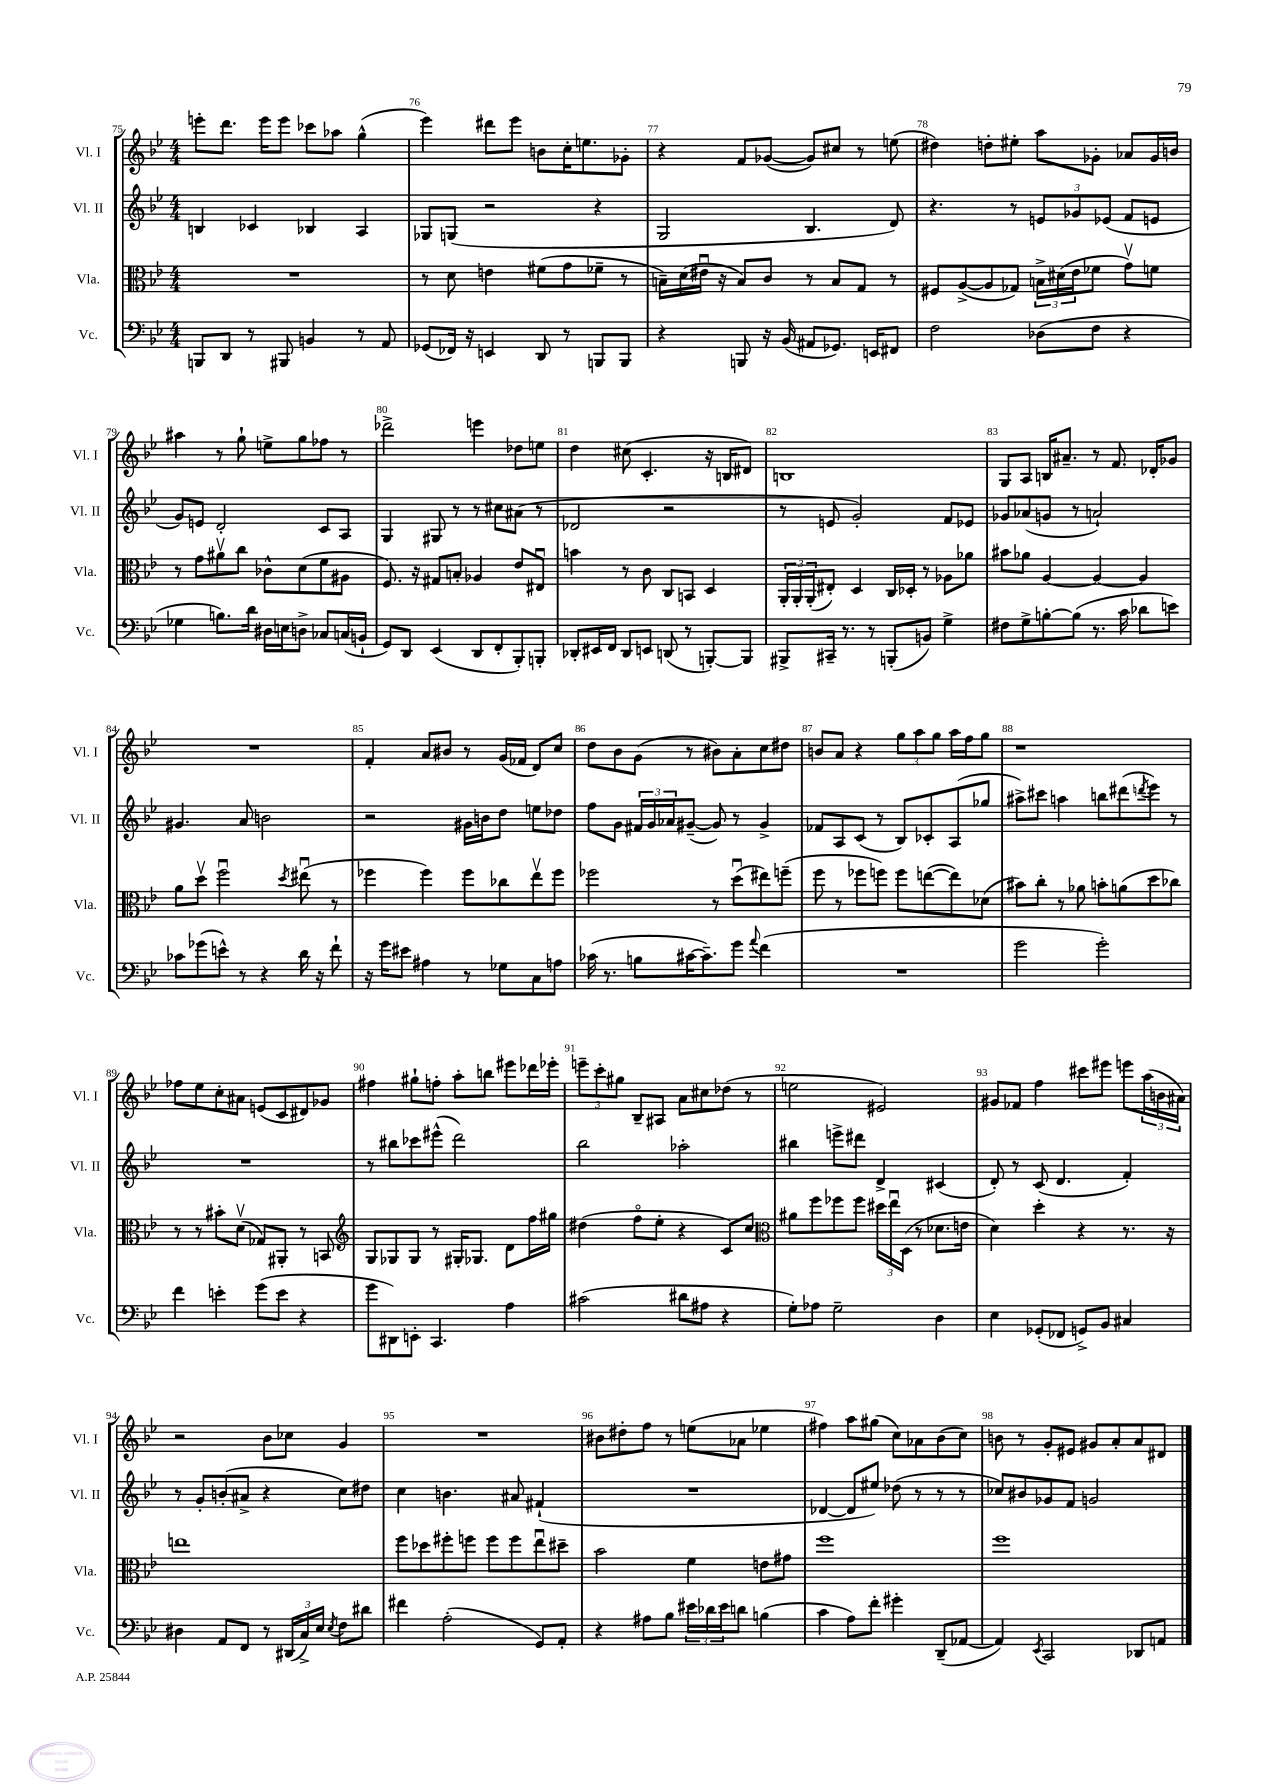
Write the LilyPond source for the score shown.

<<
\new StaffGroup <<
\new Staff = "s0" \with { instrumentName = "Vl. I" shortInstrumentName = "Vl. I" } {
    \clef treble \key bes \major \numericTimeSignature \time 4/4
    e'''8-. d'''8. e'''16 e'''8 ces'''8 aes''8 g''4-^( |
    ees'''4) dis'''8 ees'''8 b'8 c''16-. e''8. ges'8-. |
    r4 f'8 ges'8~( ges'8) cis''8 r8 e''8( |
    dis''4) d''8-. eis''8-. a''8 ges'8-. aes'8 ges'16 b'16 |
    ais''4 r8 g''8-! e''8-> g''8 fes''8 r8 |
    des'''2-> e'''4 des''8 e''8 |
    d''4 cis''8( c'4.-. r16 b16 dis'8) |
    b1 |
    g8 a8 b16 ais'8.-- r8 f'8. des'16-. ges'8 |
    R1 |
    f'4-. a'8 bis'8 r8 g'16( fes'16 d'8) c''8 |
    d''8 bes'8 g'8( r8 bis'8) a'8-. c''8 dis''8 |
    b'8 a'8 r4 \tuplet 3/2 { g''8 a''8 g''8 } a''16 f''16 g''8 |
    r1 |
    fes''8 ees''8 c''8-. ais'8 e'8( c'8 dis'8) ges'8 |
    fis''4 gis''8-! f''8-. a''8-. b''8 eis'''8 des'''16 ees'''16-. |
    \tuplet 3/2 { e'''8-- c'''8-. gis''8 } bes8-- ais8 a'8 cis''8 des''8( r8 |
    e''2 eis'2) |
    gis'8 fes'8 f''4 cis'''8 eis'''8 e'''8 \tuplet 3/2 { a''16( b'16 ais'16) } |
    r2 bes'8 ces''8 g'4 |
    R1 |
    bis'8 dis''8-. f''8 r8 e''8( aes'8 ees''4 |
    fis''4) a''8 gis''8( c''8) aes'8 bes'8( c''8) |
    b'8 r8 g'8-. eis'8 gis'8 a'8-. a'8 dis'8 \bar "|." |
}
\new Staff = "s1" \with { instrumentName = "Vl. II" shortInstrumentName = "Vl. II" } {
    \clef treble \key bes \major \numericTimeSignature \time 4/4
    b4 ces'4 bes4 a4 |
    ges8 g8( r2 r4 |
    g2 bes4. d'8) |
    r4. r8 \tuplet 3/2 { e'8 ges'8 ees'8( } f'8 e'8 |
    g'8) e'8 d'2-. c'8 a8 |
    g4 gis8 r8 r8 cis''8 ais'8( r8 |
    des'2 r2 |
    r8 e'8 g'2-.) f'8 ees'8 |
    ges'8 aes'8( g'8 r8 a'2-!) |
    gis'4. a'8 b'2 |
    r2 gis'16 b'16 d''8 e''8 des''8 |
    f''8 g'8 \tuplet 3/2 { fis'16 g'16 aes'16 } gis'8~--( gis'8) r8 gis'4-> |
    fes'8 a8 c'8( r8 bes8) ces'8-. a8( ges''8 |
    ais''8->) cis'''8 a''4 b''8 dis'''8( \acciaccatura { d'''8 } ees'''8) r8 |
    R1 |
    r8 bis''8 ces'''8 eis'''8-^( d'''2) |
    bes''2 aes''2-. |
    bis''4 e'''8-> dis'''8 d'4-> cis'4( |
    d'8-.) r8 c'8( d'4. f'4-.) |
    r8 g'8-. b'8-.( ais'8-> r4 c''8) dis''8 |
    c''4 b'4. ais'8 fis'4-!( |
    R1 |
    des'4~ des'8 eis''8) des''8( r8 r8 r8 |
    ces''8) bis'8 ges'8 f'8 g'2 \bar "|." |
}
\new Staff = "s2" \with { instrumentName = "Vla." shortInstrumentName = "Vla." } {
    \clef alto \key bes \major \numericTimeSignature \time 4/4
    R1 |
    r8 d'8 e'4 fis'8( g'8 fes'8-- r8 |
    b16--) d'16( eis'16\downbow r16 b8) c'8 r8 b8 g8 r8 |
    fis8 a8~->( a8 ges8) \tuplet 3/2 { b16-> dis'16( ees'16 } fes'8 g'8\upbow) f'8 |
    r8 g'8 ais'8\upbow c''8 ces'8-^ d'8( f'8 ais8 |
    f8.) r16 gis8 b8-. aes4 ees'8 eis8\downbow |
    b'4 r8 c'8 c8 b,8 d4 |
    \tuplet 3/2 { a,16-. a,16-. a,16-.( } eis8-.) d4 c16 des16-. r8 aes8 aes'8 |
    bis'8 aes'8 a4~ a4~ a4 |
    a'8 d''8\upbow f''2\downbow \acciaccatura { d''8 } eis''8\downbow( r8 |
    fes''4 fes''4) fes''8 ces''8 ees''8\upbow fes''8 |
    fes''2 r8 d''8\downbow( eis''8) f''8--( |
    f''8 r8 fes''8 f''8) f''8 e''8~( e''8) des'8( |
    bis'8) c''8-. r8 aes'8 b'8-. a'8( d''8 ces''8) |
    r8 r8 bis'8-. d'8\upbow( ges8) ais,8-. r8 b,8 |
    \clef treble g8 ges8 ges8 r8 gis16-. ges8. d'8 f''16 gis''16 |
    dis''4( f''8\flageolet ees''8-. r4 c'8) c''8 |
    \clef alto ais'8 f''8 fes''8 fes''8 \tuplet 3/2 { dis''16 ees''16\downbow d16( } r8 des'8. e'16 |
    d'4) d''4-. r4 r8. r16 |
    e''1 |
    f''8 des''8 fis''8-. f''8 f''8 f''8 ees''8\downbow dis''8-- |
    bes'2 f'4 e'8 gis'8 |
    f''1 |
    f''1 \bar "|." |
}
\new Staff = "s3" \with { instrumentName = "Vc." shortInstrumentName = "Vc." } {
    \clef bass \key bes \major \numericTimeSignature \time 4/4
    b,,8 d,8 r8 bis,,8 b,4 r8 a,8 |
    ges,8( fes,16) r16 e,4 d,8 r8 b,,8 b,,8 |
    r4 b,,8 r16 bes,16( ais,8 ges,8.) e,16 fis,8 |
    f2 des8( f8 r4 |
    ges4 b8.) d'16 dis16 e16 d8-> ces8 c16( b,16-! |
    g,8) d,8 ees,4( d,8 f,8-. bes,,8-.) b,,8-. |
    des,8-. eis,16 f,16 des,8 e,8 d,8( r8 b,,8~-.) b,,8 |
    bis,,8-> cis,16-- r8. r8 b,,8-.( b,8) g4-> |
    fis8 g8-> b8~-. b8( r8. c'16 des'8 e'8) |
    ces'8 ges'8( e'8-^) r8 r4 d'16 r16 f'8-! |
    r16 g'16 eis'8 ais4 r8 ges8 c8 a8 |
    ces'16( r8. b8 cis'16~ cis'8.--) g'8 \appoggiatura { a'8 } f'4( |
    R1 |
    g'2 g'2-.) |
    f'4 e'4-. g'8( e'8 r4 |
    g'8 dis,8) e,8-. c,4. a4 |
    cis'2( dis'8 ais8 r4 |
    g8-.) aes8 g2-- d4 |
    ees4 ges,8-.( fes,8 g,8->) bes,8 cis4 |
    dis4 a,8 f,8 r8 \tuplet 3/2 { dis,16( c16->) ees16 } \acciaccatura { ees8 } f8 dis'8 |
    fis'4 a2-.( g,8) a,8-. |
    r4 ais8 bes8 \tuplet 3/2 { eis'16 des'16 eis'16 } d'8 b4( |
    c'4 a8) f'8-. gis'4-. d,8--( aes,8~ |
    aes,4) \acciaccatura { ees,8 } c,2 des,8 a,8 \bar "|." |
}
>>
>>
\layout { \context { \Score currentBarNumber = #75 \override BarNumber.break-visibility = ##(#f #t #t) barNumberVisibility = #all-bar-numbers-visible } }
